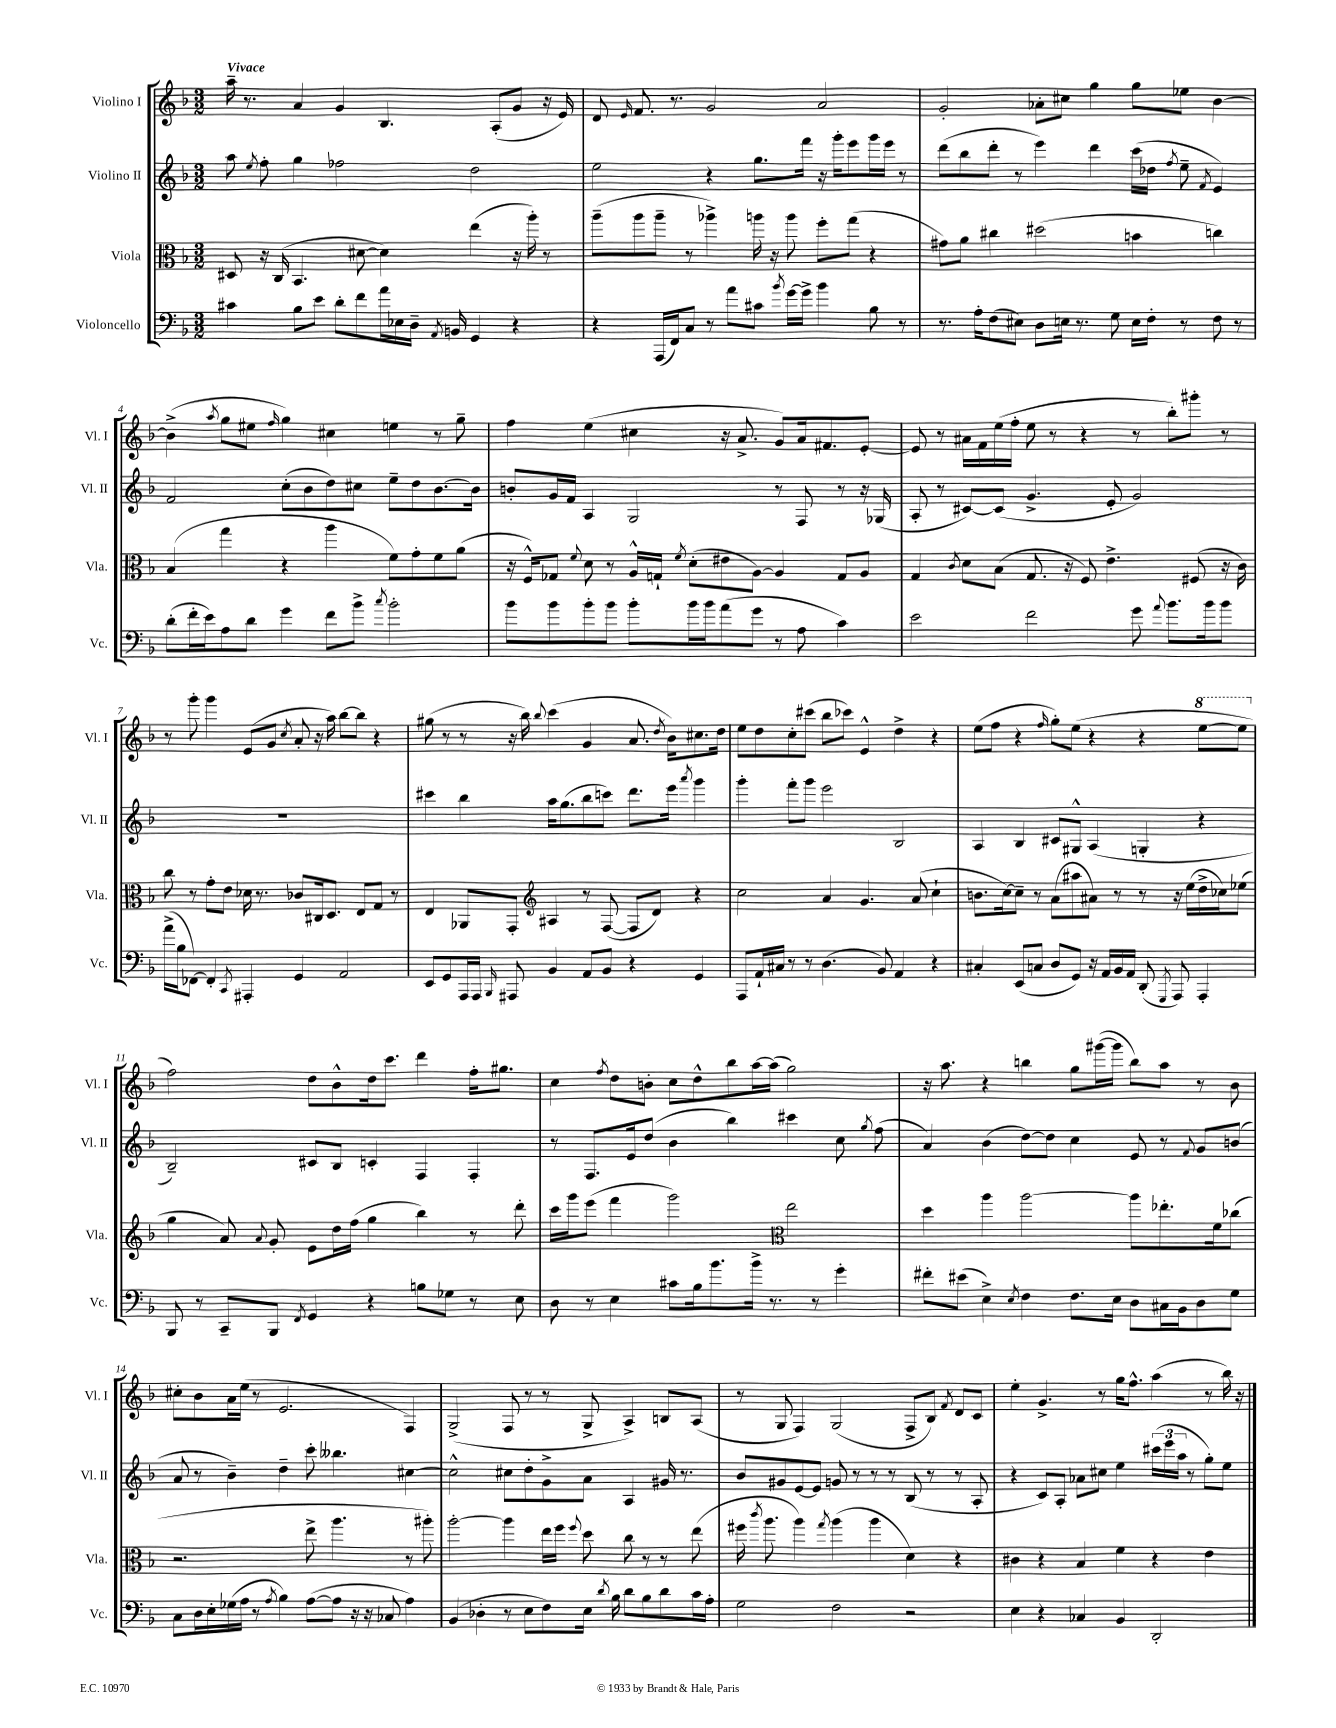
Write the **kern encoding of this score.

**kern	**kern	**kern	**kern
*staff4	*staff3	*staff2	*staff1
*clefF4	*clefC3	*clefG2	*clefG2
*k[b-]	*k[b-]	*k[b-]	*k[b-]
*M3/2	*M3/2	*M3/2	*M3/2
4c#	8D#	8aa	16aa~
.	.	.	8.r
.	.	8qee	.
.	16r	8ff'	.
.	(16C	.	.
8B-	4.BB-	4gg	4a
8e	.	.	.
8d'	.	2ff-	4g
8f	[8d#	.	.
16a	4d#])	.	4.B-
16E-	.	.	.
16D~	.	.	.
8qAA	.	.	.
16BB	.	.	.
4GG	(4ee	2dd	.
.	.	.	(8A'
4r	16r	.	8g
.	16aa')	.	.
.	8r	.	16r
.	.	.	16e)
=	=	=	=
4r	(8aa~	2ee	8d
.	.	.	16qqe
.	8aa	.	8.f
(16AAA	8aa~	.	.
16FF)	.	.	8.r
8C	8r	.	.
8r	4aa-^)	4r	2g
8a	.	.	.
8c#	16aa	8.gg	.
.	16r	.	.
8qb-	.	.	.
[16g	8aa	.	.
16g^]	.	16fff	.
4b-	8ff'	16r	2a
.	.	16ggg'	.
.	(8gg	8eee	.
8B-	4r	16ggg	.
.	.	16eee	.
8r	.	8r	.
=	=	=	=
8.r	8g#)	(8ddd	2g'
.	8a	8bb-	.
16A'	.	.	.
(8F	4cc#	8ddd'	.
8E#)	.	8r	.
8D	(2dd#	4eee)	8a-'
16E	.	.	8cc#
8.r	.	.	.
.	.	4ddd	4gg
8G	.	.	.
16E	4b	(16ccc	8gg
16F'	.	16dd-	.
.	.	8qff	.
8r	.	8ee~	8ee-
.	.	8qf	.
8F	4cc)	4e)	[4b-
8r	.	.	.
=	=	=	=
(8d'	(4B-	2f	(4b-^]
16f'	.	.	.
16e)	.	.	.
.	.	.	8qaa
8A	4gg	.	8gg
8d	.	.	8ee#
.	.	.	16qqff
4g	4r	(8cc'	4gg)
.	.	8b-	.
8f	4aa	8dd)	4cc#
8b-^	.	8cc#	.
8qcc	.	.	.
2b-'	8f)	8ee~	4ee
.	8g'	8dd	.
.	8f	[8.b-	8r
.	(8a	.	8gg~
.	.	16b-]	.
=	=	=	=
8b-	16r	8b'	4ff
.	16F^^)	.	.
8b-	8G-	16g	.
.	.	16f	.
.	8qqf	.	.
8b-'	8d	4A	(4ee
8b-	8r	.	.
8b-'	16A^^	2G	4cc#
.	16G`	.	.
.	8qf	.	.
16b-	(8d'	.	.
16b-	.	.	.
(8a	8e#	.	16r
.	.	.	8.a^
8g	[8A)	.	.
8r	4A]	8r	8g)
8A	.	8F	16a
.	.	.	8.f#
4c)	8G	8r	.
.	8A	16r	[8e'
.	.	(16G-	.
=	=	=	=
2e	4G	8A'	8e]
.	.	8r	8r
.	8qc	.	.
.	8d	[8c#)	16a#
.	.	.	16f
.	(8B-	(8c#]	(16ee
.	.	.	16ff'
2f	8.G	4.g^	8ee
.	.	.	8r
.	16r	.	.
.	8F)	.	4r
.	4.e^	8e'	.
8g	.	2g)	8r
8qqa	.	.	.
8.b-	.	.	8bb-')
.	(8F#	.	8ggg#'
16b-	.	.	.
8b-	16r	.	8r
.	16c)	.	.
=	=	=	=
(16a^	8cc	1.r	8r
16B-	.	.	.
[8FF-)	8r	.	8ggg'
4FF-']	8g'	.	4ggg
.	8e	.	.
8qCC	.	.	.
4AAA#'	16d-	.	(8e
.	8.r	.	.
.	.	.	8g
.	.	.	8qcc
4GG	8c-	.	8a'
.	16C#	.	16r
.	8.D	.	16aa)
2AA	.	.	[8bb-
.	8E	.	8bb-]
.	8G	.	4r
.	8r	.	.
=	=	=	=
8EE	4E	4ccc#	(8gg#
8GG	.	.	8r
16AAA	8AA-	4bb-	8r
16AAA	.	.	.
16qqBBB-	.	.	.
8AAA#	8GG'	.	16r
.	.	.	16bb-)
*	*clefG2	*	*
.	.	.	8qqbb-
4BB-	4A#	16aa	(4ccc
.	.	(8.gg	.
8AA	8r	8bb-	4g
8BB-	([8F	8ccc)	.
4r	8F]	8.ddd	8.a
.	8d)	.	.
.	.	.	8qdd
.	.	16eee	16b-)
.	.	8qaaa	.
4GG	4r	4ggg	8.cc#
.	.	.	16dd
=	=	=	=
8AAA	2cc	4ggg'	8ee
16AA`	.	.	8dd
16C#	.	.	.
8r	.	8fff'	8cc'
8r	.	8ggg	(8ccc#
(4.D	4a	2eee	8bb-
.	.	.	8ccc-)
.	4.g	.	4e^^
8BB-)	.	.	.
4AA	.	2B-	4dd^
.	(8a	.	.
4r	4cc`	.	4r
=	=	=	=
4C#'	8.b	4A	(8ee
.	.	.	8ff
.	[16cc)	.	.
(8EE	8cc~]	4B-	4r
8C	8r	.	.
.	.	.	16qqff
8D	(8a	8c#	8gg')
8GG)	8aa#	8G#^^	(8ee
16r	8a#)	(4A	4r
16AA	.	.	.
16BB-	8r	.	.
16AA	.	.	.
(8DD'	8r	4G'	4r
8qGGG	.	.	.
8AAA)	16r	.	.
.	(16ee	.	.
4AAA'	16dd^	4r	[8eee
.	16cc-)	.	.
.	(8ee-	.	8eee]
=	=	=	=
8BBB-	4gg	2B-~)	2ff)
8r	.	.	.
8CC~	8a)	.	.
.	8qqa	.	.
8BBB-	8g'	.	.
8qFF	.	.	.
4GG	8e	8c#	8dd
.	16dd	8B-	8b-^^
.	(16ff	.	.
4r	4gg	4c'	16dd
.	.	.	8.ccc
8B	4bb-)	4F	4ddd
8G-	.	.	.
8r	8r	4F'	16ff'
.	.	.	8.gg#
8E	8ddd'	.	.
=	=	=	=
8D	16ccc	8r	4cc
.	16ggg	.	.
8r	(8eee	8.F	.
.	.	.	8qff
4E	4fff	.	8dd
.	.	16e	.
.	.	(8dd	8b'
8c#	2ggg)	4b-	8cc
16B-	.	.	8dd^^
8.b-	.	.	.
.	.	4bb-)	8bb-
16b-^	.	.	[16aa
8.r	.	.	(16aa]
*	*clefC3	*	*
.	2ee	4ccc#	2gg)
8r	.	.	.
4g'	.	8cc	.
.	.	8qgg	.
.	.	(8ff	.
=	=	=	=
8f#'	4dd	4a)	16r
.	.	.	8.aa
(8e#	.	.	.
4E^)	4aa	(4b-	4r
8qE	.	.	.
4F	[2aa	[8dd)	4bb
.	.	8dd]	.
8.F	.	4cc	8gg
.	.	.	([16ggg#
16E	.	.	16ggg#]
8D	8aa]	8e	8bb)
16C#	8.ee-'	8r	8aa
16BB-	.	.	.
.	.	8qqf	.
8D	.	8g	8r
.	16f	.	.
8G	(8cc-	(8b	8b-
=	=	=	=
8C	2.r	8a	8cc#'
16D	.	8r	8b-
16E'	.	.	.
(16G-	.	4b-~)	16a
16A	.	.	(16ee
8r	.	.	8r
8qA	.	.	.
4B-)	.	4dd~	2.e
([8A	8ee^	8ccc'	.
8A]	4.aa	4.bb--	.
16r	.	.	.
16r	.	.	.
8C-	.	.	.
4A)	8r	[4cc#	4F)
.	8aa#')	.	.
=	=	=	=
(4BB-	[2aa'	2cc#^^]	(2G^
4D-'	.	.	.
8r	4aa]	8cc#	8F
8E	.	8dd'	8r
8F)	16ee	8g^	8r
.	16ff	.	.
.	8qqff	.	.
16E	8dd	8a	8G^
8qd	.	.	.
16B-	.	.	.
8d	8cc	4A	4A^)
8B-	8r	.	.
8d	8r	16g#	8B
.	.	8.r	.
16c	(8ee	.	(8A
16A'	.	.	.
=	=	=	=
2G	16ff#	8b-	8r
.	8qccc	.	.
.	8.aa	.	.
.	.	8g#	8G
.	4aa)	[8e	4F)
.	.	8e]	.
.	8qgg	.	.
2F	(4aa	8g	(2G
.	.	8r	.
.	4aa	8r	.
.	.	8r	.
2r	4d)	(8B-	8F^
.	.	8r	8B-)
.	.	.	8qf
.	4r	8r	8d
.	.	8A'	8c
=	=	=	=
4E	4c#	4r	4ee'
4r	4r	8c)	4.g^
.	.	8A'	.
4C-	4B-	8a-	.
.	.	8cc#	8r
4BB-	4f	4ee	16gg
.	.	.	8.ff^^
2DD'	4r	(24ccc#	(4aa
.	.	24eee	.
.	.	24aa	.
.	.	8r	.
.	4e	8gg')	8r
.	.	8ee	16bb-)
.	.	.	16r
==	==	==	==
*-	*-	*-	*-
